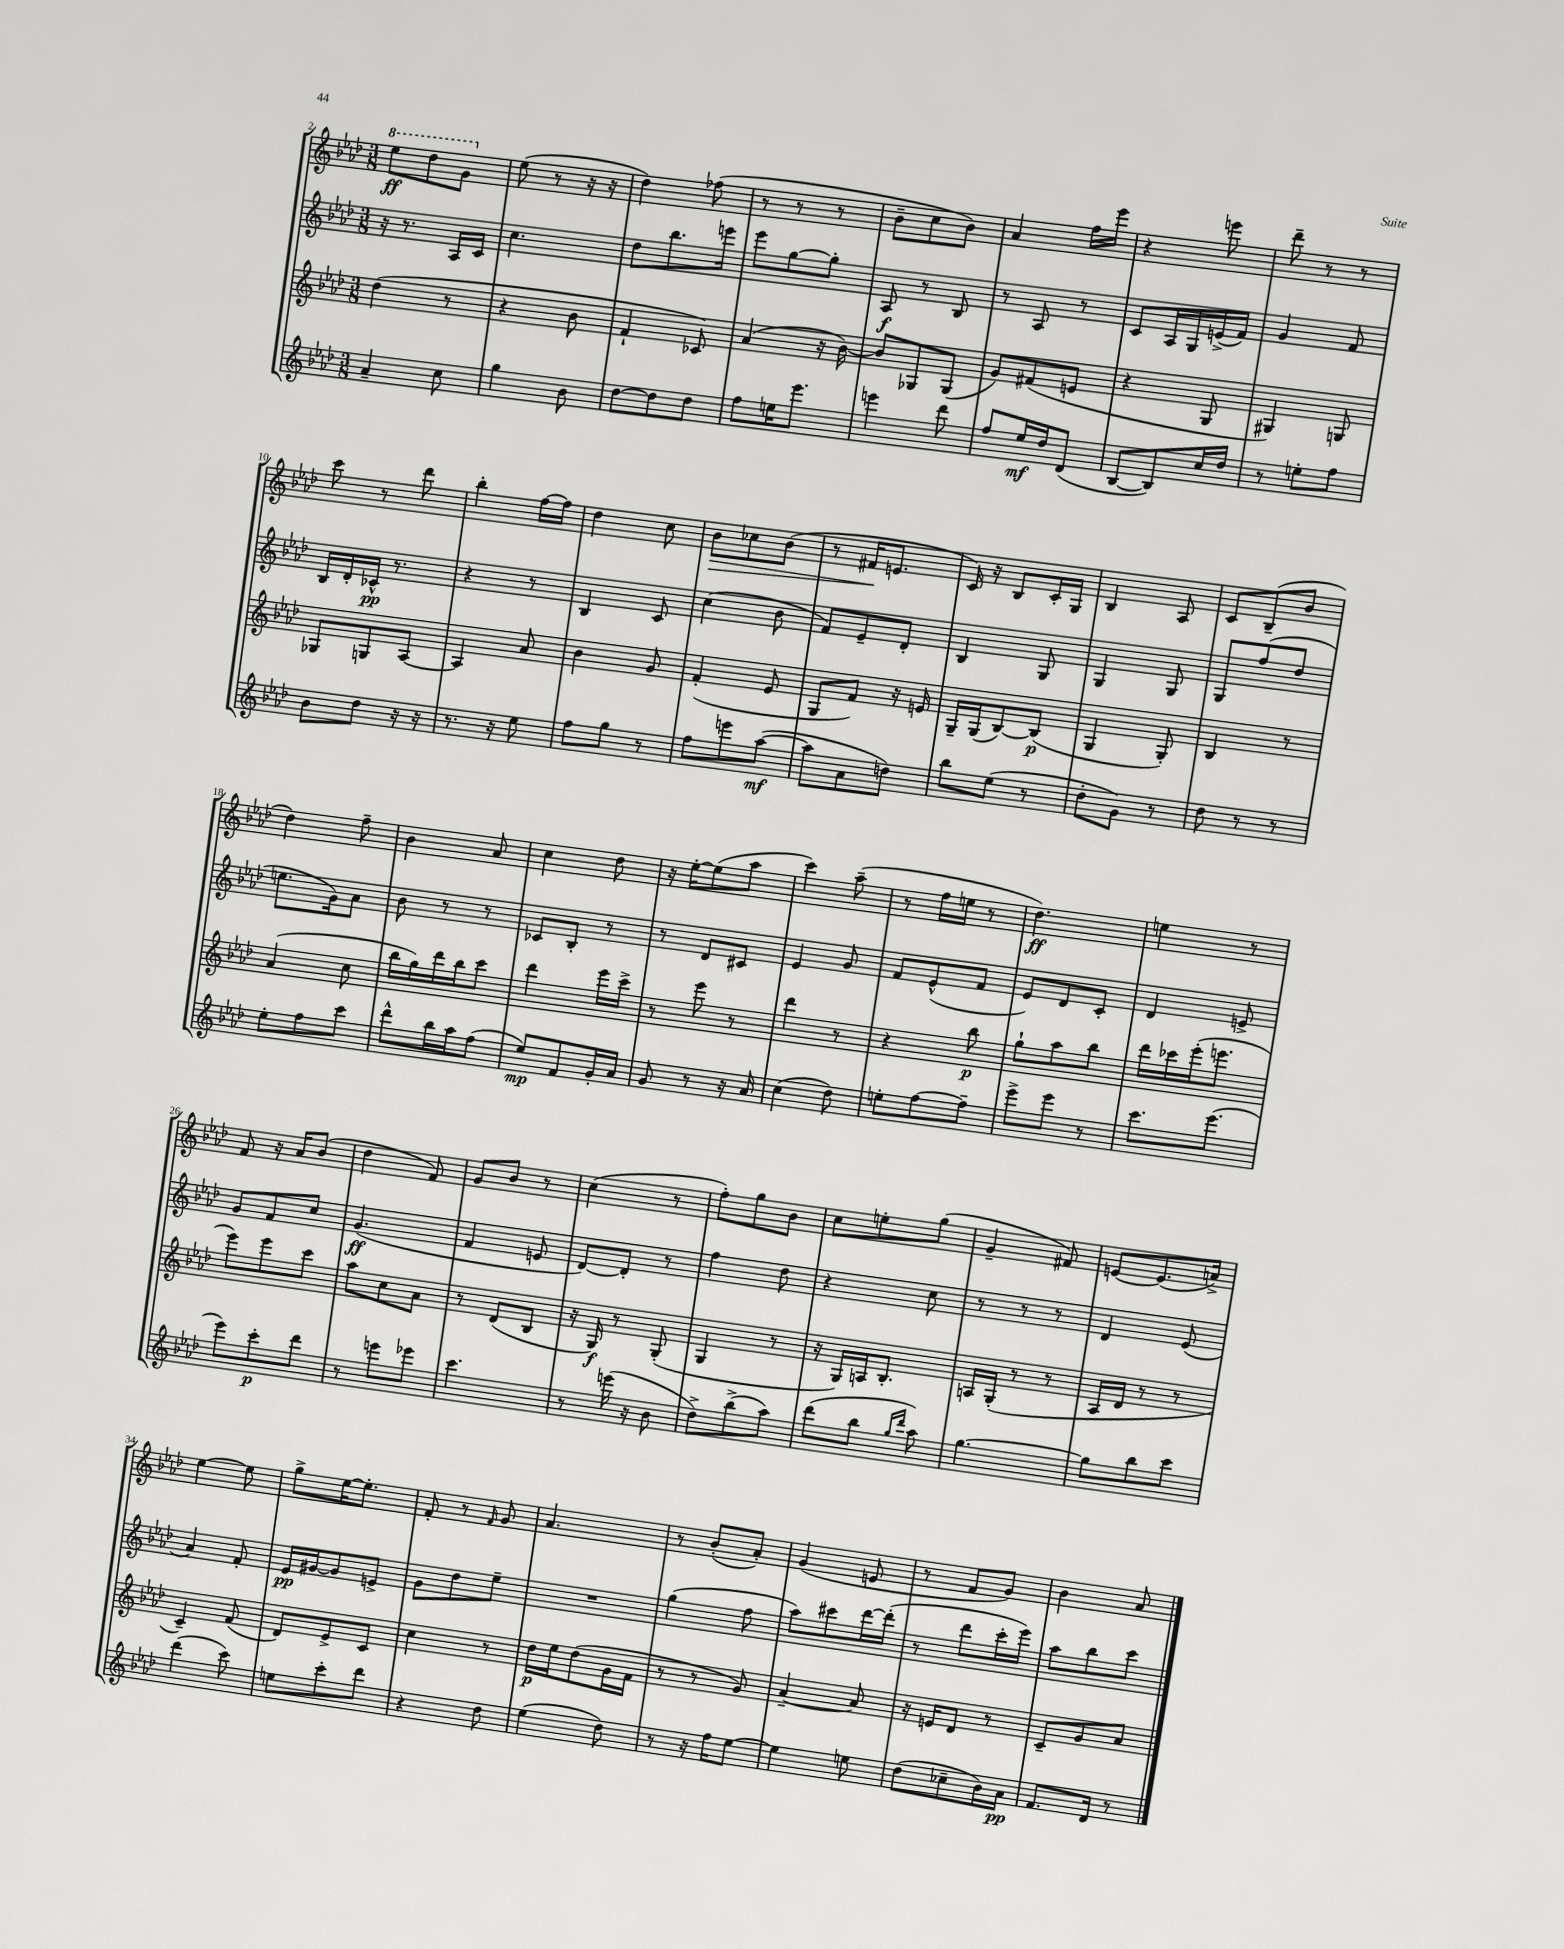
<<
\new StaffGroup <<
\new Staff = "s0" {
    \clef treble \key aes \major \numericTimeSignature \time 3/8
    \ottava #1 ees'''8\ff des'''8 g''8 \ottava #0 |
    ees''8( r8 r16 r16 |
    des''4) fes''8( |
    r8 r8 r8 |
    bes'8-- c''8 bes'8) |
    aes'4 f''16 ees'''16 |
    r4 e'''8 |
    des'''8-- r8 r8 |
    c'''8 r8 des'''8 |
    bes''4-. f''16~ f''16 |
    des''4 c''8 |
    bes'8\> ces''8 bes'8( |
    r8 fis'16\! e'8. |
    c'16) r16 bes8 c'16-. g16 |
    bes4 aes8 |
    c'8 bes8--( bes'8 |
    des''4) f''8-- |
    bes'4 aes'8 |
    c''4 des''8 |
    r16 ees''16~-. ees''8( aes''8 |
    c'''4) aes''8--( |
    r8 f''16 e''16 r8 |
    des''4.\ff) |
    e''4 r8 |
    f'8 r16 aes'16 bes'8( |
    des''4 f'8) |
    g'8 bes'8 r8 |
    c''4( r8 |
    f''8-.) g''8 bes'8 |
    c''8 e''8-. g''8( |
    g'4-- fis'8) |
    e'8~ e'8.( a'16->) |
    ees''4~ ees''8 |
    g''8-> ees''16~ ees''8.-. |
    f'8-. r8 \grace { f'16 } g'8 |
    aes'4. |
    r8 bes'8-.( aes'8-.) |
    g'4( e'8 |
    r8 f'8 g'8) |
    bes'4 aes'8 \bar "|." |
}
\new Staff = "s1" {
    \clef treble \key aes \major \numericTimeSignature \time 3/8
    r16 r8. aes16 c'16 |
    c''4. |
    des''8 bes''8. e'''16 |
    ees'''8 g''8~ g''8-. |
    aes8\f r8 bes8 |
    r8 aes8 r8 |
    c'8 aes16 g16 e'16->( f'16) |
    g'4 f'8 |
    bes16 des'16-. ces'16-^\pp r8. |
    r4 r8 |
    bes4 c'8 |
    c''4( bes'8 |
    f'8) ees'8-- des'8-. |
    bes4 g8 |
    g4 g8 |
    g8 f''8( des''8 |
    e''8. g'16) aes'8 |
    bes'8 r8 r8 |
    ces'8 bes8-. r8 |
    r8 des'8 cis'8 |
    ees'4 g'8 |
    f'8 ees'8-^( f'8 |
    ees'8) des'8 c'8-. |
    des'4 e'8-> |
    g'8 f'8 c''8 |
    g'4.\ff( |
    f'4 e'8 |
    des'8~) des'8-. r8 |
    f''4 des''8 |
    r4 c''8 |
    r8 r8 r8 |
    des'4 ees'8( |
    aes'4) f'8-. |
    ees'16\pp gis'16~ gis'8 e'8-> |
    g'8 des''8 ees''8-- |
    R4. |
    g''4( f''8 |
    aes''8) cis'''8 des'''16~ des'''16-.( |
    r8 des'''8 c'''16-. ees'''16) |
    aes''8 bes''8 c'''8 \bar "|." |
}
\new Staff = "s2" {
    \clef treble \key aes \major \numericTimeSignature \time 3/8
    des''4( r8 |
    r4 bes'8 |
    f'4-! ces'8) |
    aes'4( r16 bes'16~) |
    bes'8 ges8 ges8( |
    g'8) fis'8( e'8 |
    r4 g8 |
    gis4) g8 |
    ges8 g8 aes8~ |
    aes4 aes'8 |
    bes'4 g'8 |
    f'4-.( ees'8 |
    g8 f'8) r16 e'16 |
    g16-- g16( bes8~) bes8\p( |
    g4 g8-.) |
    bes4 r8 |
    aes'4( c''8 |
    bes''16 g''16) des'''16 bes''16 c'''8 |
    des'''4 ees'''16 c'''16-> |
    r8 ees'''8 r8 |
    des'''4 r8 |
    r4 bes''8\p |
    g''8-! aes''8 bes''8 |
    des'''16 ces'''16 ees'''16-.( e'''8. |
    ees'''8) ees'''8 c'''8 |
    aes''8 c''8 aes'8 |
    r8 des'8( bes8 |
    r16 g16\f) r8 g8-.( |
    g4 r8 |
    r16 g16) a16 bes8.-. |
    a16 g16-.( r8 r8 |
    aes16 des'16 r8 r8 |
    c'4--) f'8( |
    des'8) ees'8-> c'8 |
    c''4 r8 |
    des''16\p ees''16 des''8( g'16 f'16 |
    r8 r8 g'8) |
    aes'4~-- aes'8 |
    r16 e'16 des'8 r8 |
    c'8-- g'8 aes'8 \bar "|." |
}
\new Staff = "s3" {
    \clef treble \key aes \major \numericTimeSignature \time 3/8
    aes'4-- c''8 |
    g''4 bes'8 |
    des''8~ des''8 des''8 |
    f''8 e''16 ees'''8. |
    e'''4 des'''8 |
    f''8 ees''16\mf des''16 des'8( |
    bes8~ bes8) c''16 des''16 |
    r8 e''8-. f''8 |
    bes'8 des''8 r16 r16 |
    r8. r16 ees''8 |
    f''8 g''8 r8 |
    f''8 e'''8 aes''8~\mf( |
    aes''8 aes'8 d''8) |
    bes''8 ees''8( r8 |
    des''8-. g'8) r8 |
    des''8 r8 r8 |
    ees''8-. f''8 c'''8 |
    des'''8-^ bes''16 aes''16 f''8( |
    ees''8\mp) f'8 g'16-. aes'16 |
    g'8 r8 r16 aes'16 |
    c''4( des''8) |
    e''8-. f''8~ f''8-- |
    ees'''8-> ees'''8 r8 |
    c'''8. ees'''8.( |
    ees'''8) c'''8-.\p des'''8 |
    r8 e'''8 ees'''8 |
    c'''4. |
    r8 e'''16( r16 bes'8 |
    des''8->) bes''8->( aes''8) |
    des'''8( bes''8 \grace { g''16 des'''16 } aes''8) |
    g''4.~ |
    g''8 bes''8 c'''8 |
    des'''4( c'''8) |
    e''8 c'''8-. des'''8 |
    r4 des''8 |
    ees''4( des''8) |
    r8 r16 f''16 ees''8~ |
    ees''4 e''8 |
    des''8( ces''8-- bes'16) aes'16\pp |
    f'8. des'16 r8 \bar "|." |
}
>>
>>
\layout { \context { \Score currentBarNumber = #2 } }
